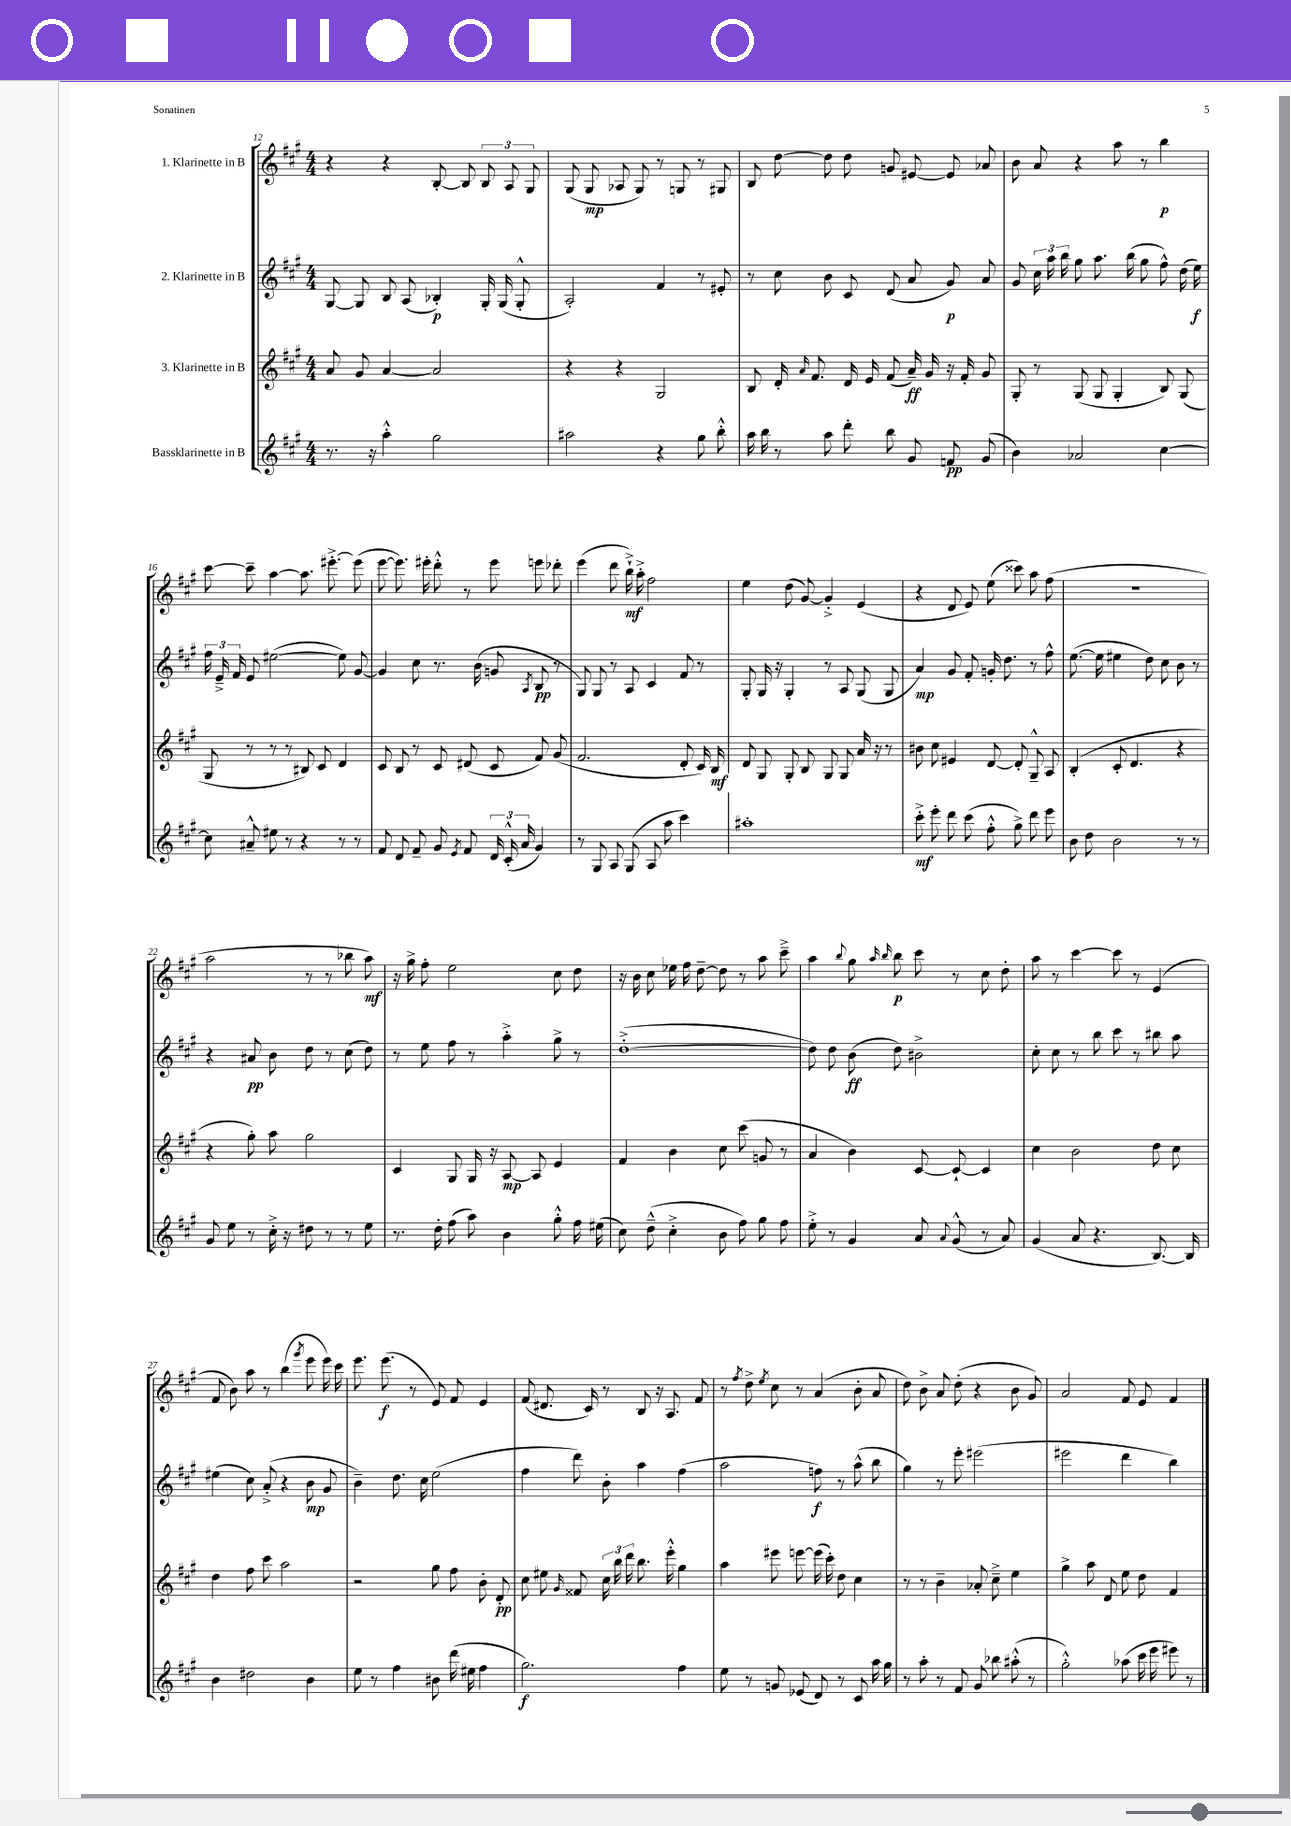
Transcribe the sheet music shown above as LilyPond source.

<<
\new StaffGroup <<
\new Staff = "s0" \with { instrumentName = "1. Klarinette in B" } {
    \clef treble \key a \major \numericTimeSignature \time 4/4
    \autoBeamOff r4 r4 b8~-. b8 \tuplet 3/2 { b8 a8 gis8 } |
    gis8( gis8\mp aes8 gis8) r8 g8 r8 gis8 |
    b8 d''8~ d''8 d''8 g'8 eis'8~ eis'8 aes'8 |
    b'8 a'8 r4 a''8 r8 b''4\p |
    cis'''8~ cis'''8-- a''4~ a''8. eis'''8.~-.-> eis'''8( |
    e'''8~ e'''8.) eis'''16-. d'''8-.-^ r8 eis'''8 e'''8 des'''8-. |
    e'''4( d'''8 b''16-!->\mf) a''16-.-> fis''2 |
    e''4 d''8( gis'8~) gis'4-.-> e'4( |
    r4 d'8 e'8) e''8( cisis'''8) a''8 fis''8( |
    R1 |
    a''2 r8 r8 bes''8 a''8\mf) |
    r16 gis''16-> fis''8-. e''2 cis''8 d''8 |
    r16 b'16 cis''8 ees''16 fis''16 d''8~-- d''8 r8 a''8 cis'''8---> |
    a''4 \appoggiatura { b''8 } gis''8 \grace { a''16 b''16 } b''8\p cis'''8 r8 cis''8 d''8-. |
    a''8 r8 cis'''4~ cis'''8 r8 e'4( |
    fis'8 b'8) a''8 r8 b''4( \acciaccatura { gis'''8 } e'''8 e'''16) cis'''16 |
    e'''8. e'''8.\f( r8 e'8) fis'8 e'4 |
    fis'8( dis'8. cis'16) r8 b8 r16 a8. fis'8 |
    r8 \acciaccatura { fis''8 } d''8-> \acciaccatura { e''8 } cis''8 r8 a'4( b'8-. a'8 |
    d''8) b'8-> a'8 d''8-.( r4 b'8 gis'8) |
    a'2 fis'8 e'8 fis'4 \bar "|." |
}
\new Staff = "s1" \with { instrumentName = "2. Klarinette in B" } {
    \clef treble \key a \major \numericTimeSignature \time 4/4
    \autoBeamOff gis8~ gis8 b8 a8( bes4-.\p) gis16-. gis16( gis8-.-^ |
    a2-.) fis'4 r8 eis'8-. |
    r8 cis''8 b'8 cis'8 d'8( a'8 gis'8\p) a'8 |
    gis'8 \tuplet 3/2 { cis''16 a''16 b''16 } gis''8 a''8. b''16( gis''8 fis''8-^) d''16( e''16\f) |
    \tuplet 3/2 { fis''16 e'16---> fis'16 } e'8 eis''2~( eis''8) gis'8~ |
    gis'4 cis''8 r8. b'16( g'8 \acciaccatura { a8 } b8\pp r8 |
    gis8) gis8 r8 a8 cis'4 fis'8 r8 |
    gis8-. gis16 r16 gis4-. r8 a8 gis8( gis8 |
    a'4\mp) gis'8 fis'8-. g'16-. d''8. r8 fis''8-^ |
    e''8.~( e''16 eis''4 d''8) cis''8 b'8 r8 |
    r4 ais'8\pp b'8 d''8 r8 cis''8( d''8) |
    r8 e''8 fis''8 r8 a''4-.-> gis''8-> r8 |
    d''1~-.->( |
    d''8) d''8 b'8\ff( d''8) bis'2-> |
    cis''8-. cis''8 r8 b''8 cis'''8 r8 bis''8 a''8 |
    eis''4( cis''8) a'8-.->( r4 b'8\mp gis'8 |
    b'4--) d''8. cis''16 e''2( |
    fis''4 d'''8) b'8-. a''4 fis''4( |
    a''2 f''8\f) r8 a''8-^( b''8 |
    gis''4) r8 e'''8-. eis'''2( |
    eis'''2 d'''4 b''4) \bar "|." |
}
\new Staff = "s2" \with { instrumentName = "3. Klarinette in B" } {
    \clef treble \key a \major \numericTimeSignature \time 4/4
    \autoBeamOff a'8 gis'8 a'4~ a'2 |
    r4 r4 gis2 |
    b8 d'16-. \grace { a'16 } fis'8. d'16 e'16 fis'8( a'16--\ff) gis'16 r16 fis'16-. gis'8 |
    gis8-. r8 gis8( gis8 gis4-. b8) gis8( |
    gis8 r8 r8 r8 bis8) cis'8 d'4 |
    cis'8 b8 r8 cis'8 dis'8( cis'8 fis'8) gis'8( |
    fis'2. d'8-. cis'16) b16\mf |
    d'8 gis8 gis8-. b8 gis8 gis8 a'16 r16 r8 |
    bis'8 cis''8 eis'4 d'8~ d'8-. gis8---^ a8 |
    b4-.( cis'8-. d'4. r4 |
    r4 gis''8-.) a''8 gis''2 |
    cis'4 gis8 gis16 r16 a8~\mp a8 e'4 |
    fis'4 b'4 cis''8 cis'''8( g'8 r8 |
    a'4 b'4) cis'8~ cis'8~-! cis'4 |
    cis''4 b'2 d''8 cis''8 |
    d''4 fis''8 cis'''8 a''2 |
    r2 gis''8 fis''8 b'8-. d'8-.\pp |
    cis''8 eis''8 \grace { gis'16 } fisis'8 \tuplet 3/2 { cis''16 b''16 d'''16 } b''8. e'''16-.-^ gis''4 |
    a''4 eis'''8 e'''8~ e'''16( cis'''16-.) d''8 cis''4 |
    r8 r8 b'4-- aes'8-. cis''8---> e''4 |
    gis''4-> a''8 d'8 e''8 d''8 fis'4 \bar "|." |
}
\new Staff = "s3" \with { instrumentName = "Bassklarinette in B" } {
    \clef treble \key a \major \numericTimeSignature \time 4/4
    \autoBeamOff r8. r16 a''4-.-^ gis''2 |
    ais''2 r4 gis''8 b''8-.-^ |
    a''16 b''16 r8 a''8 d'''8-. b''8 gis'8 f'8\pp gis'8( |
    b'4) aes'2 cis''4~ |
    cis''8 ais'8---^ eis''8 r8 r4 r8 r8 |
    fis'8 d'8 fis'8-- gis'8 \acciaccatura { e'8 } fis'8 \tuplet 3/2 { d'16 cis'16-.-^( a'16 } gis'4) |
    r8 gis8 a8 gis8( a8 a''8 cis'''4) |
    ais''1-. |
    cis'''8-.->\mf e'''8-. d'''8 cis'''8( fis''8-.-^ gis''8->) d'''8 e'''8 |
    b'8 d''8 b'2 r8 r8 |
    gis'8 e''8 r8 cis''16-.-> r16 dis''8 r8 r8 e''8 |
    r8. d''16-. fis''8( a''8) b'4 gis''8-.-^ fis''16 eis''16( |
    cis''8) d''8---^( cis''4-.-> b'8 fis''8) gis''8 fis''8 |
    e''8-.-> r8 gis'4 a'8 \appoggiatura { a'8 } gis'8-^( r8 a'8) |
    gis'4( a'8 r4. b8.~) b16 |
    b'4 dis''2 b'4 |
    e''8 r8 fis''4 bis'8 d'''16( eis''16 fis''4 |
    gis''2.\f) fis''4 |
    e''8 r8 g'8 ees'8( d'8) r8 cis'8 a''16 gis''16 |
    r8 a''8-. r8 fis'8 gis'8 bes''8 ais''8-.-^( r8 |
    gis''2-.-^) aes''8( cis'''16 e'''16 eis'''8) r8 \bar "|." |
}
>>
>>
\layout { \context { \Score currentBarNumber = #12 } }
